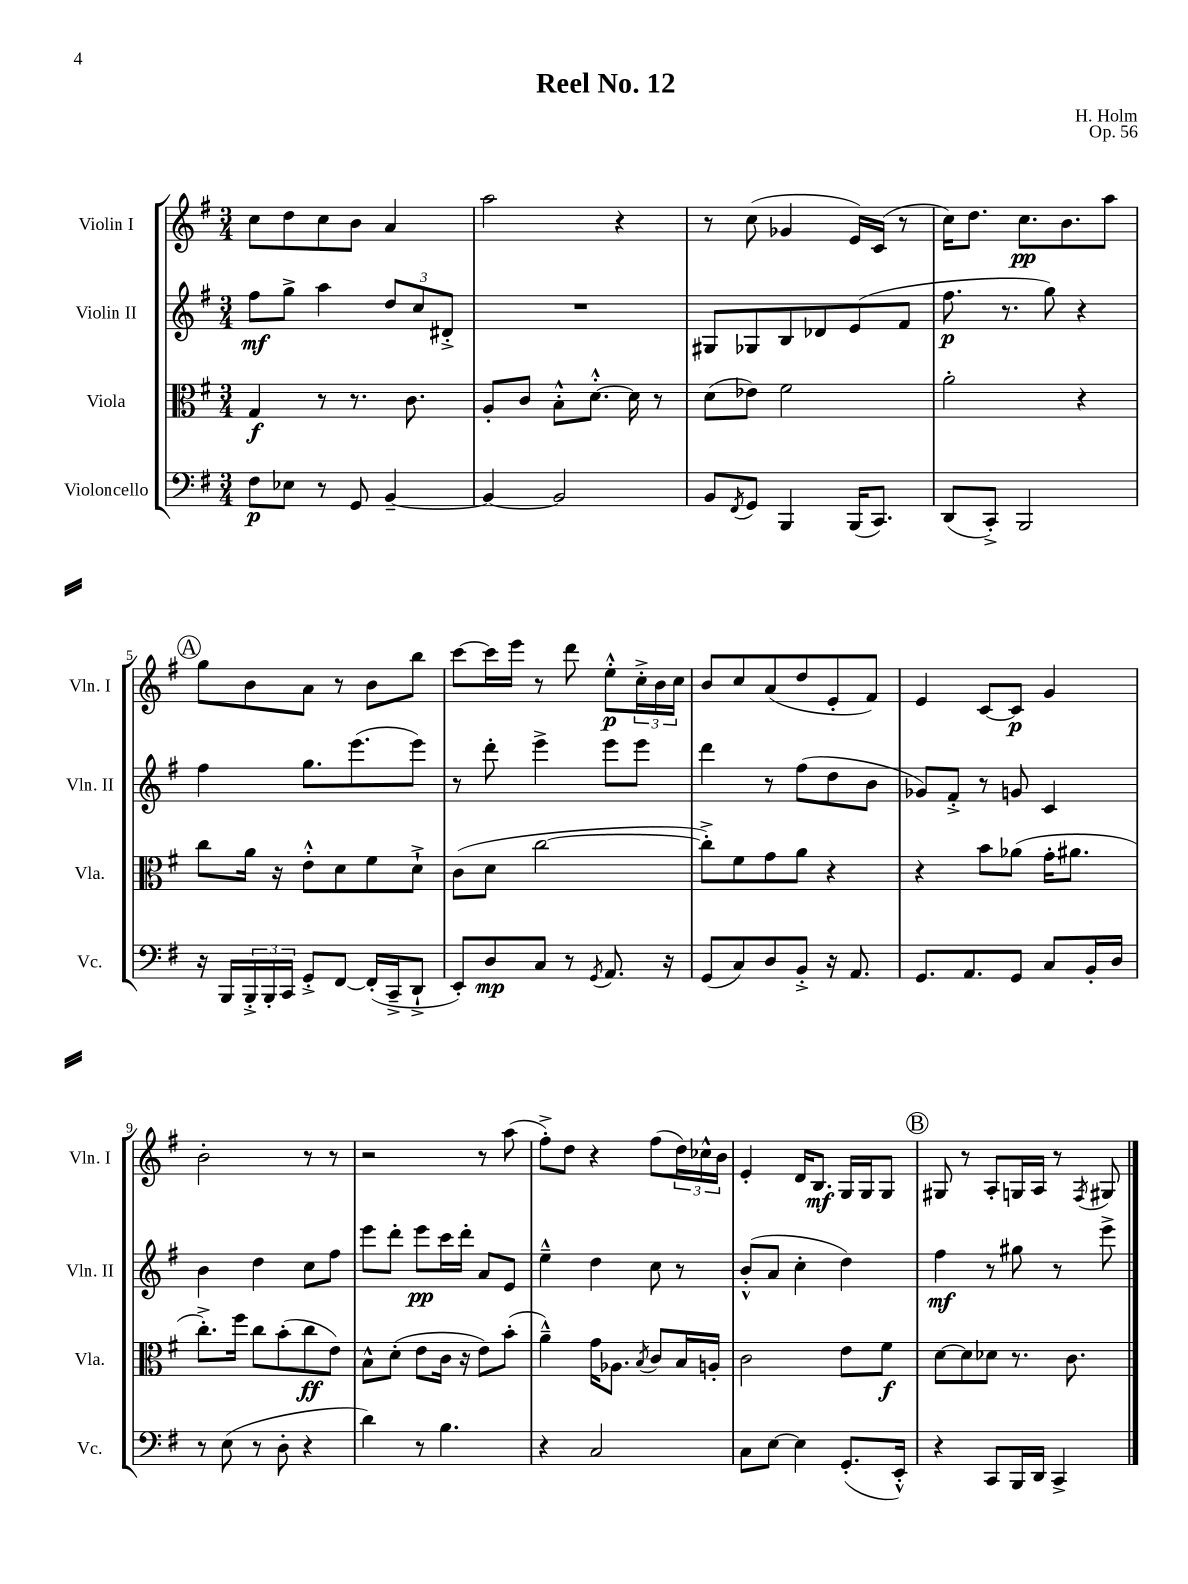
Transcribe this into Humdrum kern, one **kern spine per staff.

**kern	**kern	**kern	**kern
*staff4	*staff3	*staff2	*staff1
*clefF4	*clefC3	*clefG2	*clefG2
*k[f#]	*k[f#]	*k[f#]	*k[f#]
*M3/4	*M3/4	*M3/4	*M3/4
8F#	4G	8ff#	8cc
8E-	.	8gg^	8dd
8r	8r	4aa	8cc
8GG	8.r	.	8b
[4BB~	.	12dd	4a
.	8.c	.	.
.	.	12cc	.
.	.	12d#'^	.
=	=	=	=
4BB_	8A'	2.r	2aa
.	8c	.	.
2BB]	8B'^^	.	.
.	[8.d'^^	.	.
.	.	.	4r
.	16d]	.	.
.	8r	.	.
=	=	=	=
8BB	(8d	8G#	8r
8qFF#	.	.	.
8GG	8e-)	8G-	(8cc
4BBB	2f#	8B	4g-
.	.	8d-	.
(16BBB	.	(8e	16e)
8.CC)	.	.	(16c
.	.	8f#	8r
=	=	=	=
(8DD	2a'	8.ff#	16cc)
.	.	.	8.dd
8CC'^)	.	.	.
.	.	8.r	.
2BBB	.	.	8.cc
.	.	8gg)	.
.	.	.	8.b
.	4r	4r	.
.	.	.	8aa
=	=	=	=
16r	8cc	4ff#	8gg
16BBB	.	.	.
24BBB'^	16a	.	8b
24BBB'	.	.	.
.	16r	.	.
24CC	.	.	.
8GG'^	8e'^^	8.gg	8a
[8FF#	8d	.	8r
.	.	(8.eee	.
(16FF#']	8f#	.	8b
16CC~^	.	.	.
8DD`^	8d`^	8eee)	8bb
=	=	=	=
8EE')	(8c	8r	[8ccc
8D	8d	8ddd'	16ccc]
.	.	.	16eee
8C	[2cc	4eee^	8r
8r	.	.	8ddd
8qGG	.	.	.
8.AA	.	8eee	8ee'^^
.	.	8eee	24cc'^
.	.	.	24b
16r	.	.	.
.	.	.	24cc
=	=	=	=
(8GG	8cc'^])	4ddd	8b
8C)	8f#	.	8cc
8D	8g	8r	(8a
8BB'^	8a	(8ff#	8dd
16r	4r	8dd	8e'
8.AA	.	.	.
.	.	8b	8f#)
=	=	=	=
8.GG	4r	8g-)	4e
.	.	8f#'^	.
8.AA	.	.	.
.	8b	8r	[8c
8GG	(8a-	8g	8c]
8C	16g'	4c	4g
.	8.a#	.	.
16BB'	.	.	.
16D	.	.	.
=	=	=	=
8r	8.cc'^)	4b	2b'
(8E	.	.	.
.	16ff#	.	.
8r	8cc	4dd	.
8D'	(8b'	.	.
4r	8cc	8cc	8r
.	8e)	8ff#	8r
=	=	=	=
4d)	8B^^	8eee	2r
.	(8d'	8ddd'	.
8r	8e	8eee	.
4.B	16c	16ccc	.
.	16r	16ddd'	.
.	8e)	8a	8r
.	(8b'	8e	(8aa
=	=	=	=
4r	4a~^^)	4ee~^^	8ff#'^)
.	.	.	8dd
2C	16g	4dd	4r
.	8.A-	.	.
.	8qB	.	.
.	8c	8cc	(8ff#
.	16B	8r	24dd)
.	.	.	24cc-^^
.	16A'	.	.
.	.	.	24b
=	=	=	=
8C	2c	(8b'^^	4e'
[8E	.	8a	.
4E]	.	4cc'	16d
.	.	.	8.B
(8.GG'	8e	4dd)	16G
.	.	.	16G
.	8f#	.	8G
16EE'^^)	.	.	.
=	=	=	=
4r	[8d	4ff#	8G#
.	8d]	.	8r
8CC	8d-	8r	8A'
16BBB	8.r	8gg#	16G
16DD	.	.	16A
4CC^	.	8r	8r
.	8.c	.	.
.	.	.	8qF#
.	.	8eee^	8G#
==	==	==	==
*-	*-	*-	*-
